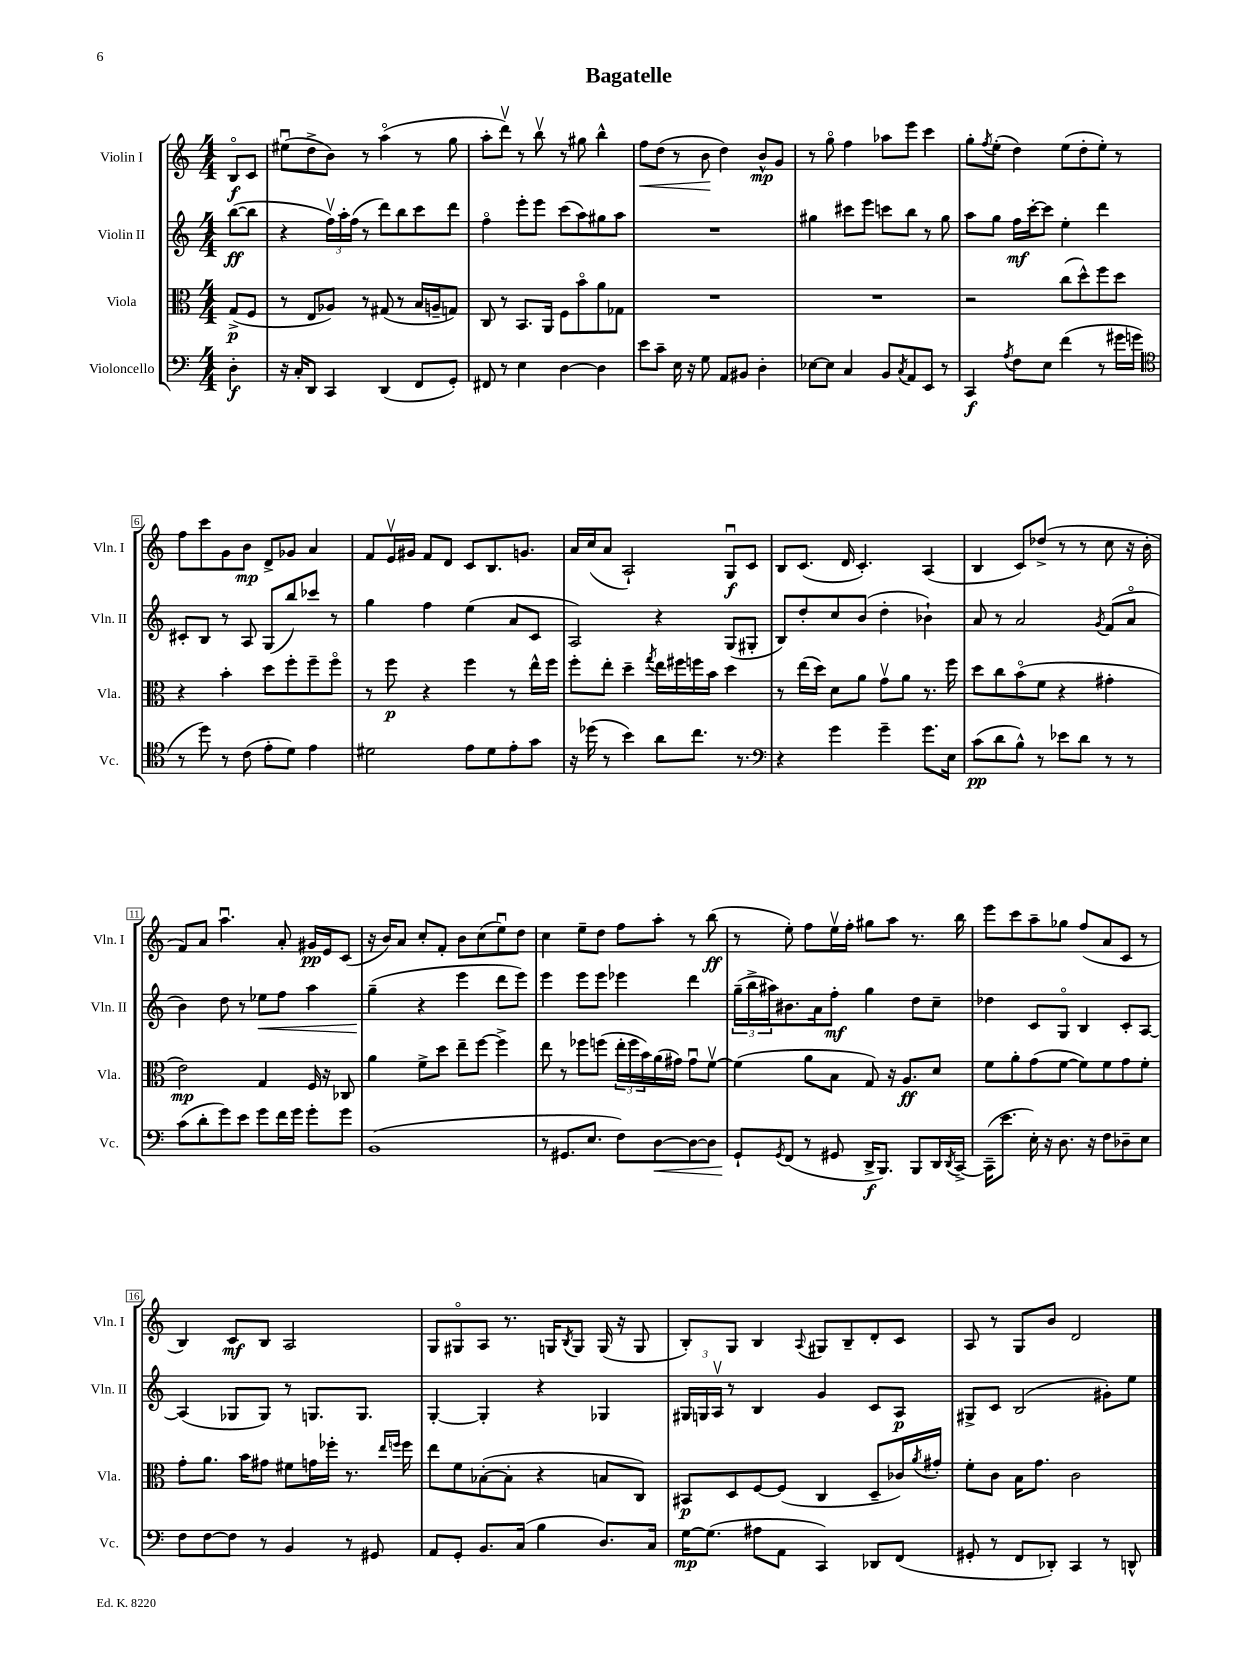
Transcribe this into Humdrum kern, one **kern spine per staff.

**kern	**dynam	**kern	**dynam	**kern	**dynam	**kern	**dynam
*part4	*part4	*part3	*part3	*part2	*part2	*part1	*part1
*staff4	*staff4	*staff3	*staff3	*staff2	*staff2	*staff1	*staff1
*I"Violoncello	*	*I"Viola	*	*I"Violin II	*	*I"Violin I	*
*I'Vc.	*	*I'Vla.	*	*I'Vln. II	*	*I'Vln. I	*
*clefF4	*	*clefC3	*	*clefG2	*	*clefG2	*
*k[]	*	*k[]	*	*k[]	*	*k[]	*
*M4/4	*	*M4/4	*	*M4/4	*	*M4/4	*
=	=	=	=	=	=	=	=
4D'\	f	(8G^/L	p	([8bb\L	ff	8B/L	f
.	.	8F/J	.	8bb\J]	.	8c/J	.
=1	=1	=1	=1	=1	=1	=1	=1
16r	.	8r	.	4r	.	(8ee#Xu\L	.
16C'/KL	.	.	.	.	.	.	.
8DD/J	.	8E/L	.	.	.	8dd^\	.
4CC/	.	8A-X/J)	.	24ffv\LL)	.	8b\J)	.
.	.	.	.	24aa'\	.	.	.
.	.	.	.	(24ff\JJ	.	.	.
.	.	8r	.	8r	.	8r	.
(4DD/	.	(8G#X/	.	8ddd\L)	.	(4aa\	.
.	.	8r	.	8bb\	.	.	.
8FF/L	.	16B/LL	.	8ccc\	.	8r	.
.	.	16An~/J	.	.	.	.	.
8GG'/J)	.	8Gn/J)	.	8ddd\J	.	8gg\	.
=2	=2	=2	=2	=2	=2	=2	=2
8FF#X/	.	8C/	.	4ff\	.	8aa'\L	.
8r	.	8r	.	.	.	8dddv\J)	.
4E\	.	8.BB/L	.	8eee'\L	.	8r	.
.	.	.	.	8eee\J	.	8bbv\	.
.	.	16AA/Jk	.	.	.	.	.
[4D\	.	8F\L	.	(8ccc\L	.	8r	.
.	.	8b\	.	8aa\)	.	8gg#X\	.
4D\]	.	8a\	.	8gg#X\	.	4bb^^\	.
.	.	8G-X\J	.	8aa\J	.	.	.
=3	=3	=3	=3	=3	=3	=3	=3
!	!	!	!	!	!	!	!LO:HP:b
8e\L	.	1r	.	1r	.	8ff\L	<
8c~\J	.	.	.	.	.	(8dd\J	.
16E\	.	.	.	.	.	8r	.
16r	.	.	.	.	.	.	.
8G\	.	.	.	.	.	8b\	.
8AA/L	.	.	.	.	.	4dd\)	[
8BB#X/J	.	.	.	.	.	.	.
4D'\	.	.	.	.	.	8b^^/L	mp
.	.	.	.	.	.	8g/J	.
=4	=4	=4	=4	=4	=4	=4	=4
[8E-X\L	.	1r	.	4gg#X\	.	8r	.
8E-\J]	.	.	.	.	.	8gg\	.
4C/	.	.	.	8ccc#X\L	.	4ff\	.
.	.	.	.	8eee\J	.	.	.
8BB/L	.	.	.	8cccn\L	.	8aa-X\L	.
8qC/	.	.	.	.	.	.	.
8AA/	.	.	.	8bb\J	.	8eee\J	.
8EE/J	.	.	.	8r	.	4ccc\	.
8r	.	.	.	8gg#\	.	.	.
=5	=5	=5	=5	=5	=5	=5	=5
4CC/	f	2r	.	8aa\L	.	8gg'\L	.
.	.	.	.	.	.	8qff/	.
.	.	.	.	8gg\J	.	(8ee'\J	.
8qA/	.	.	.	.	.	.	.
8F\L	.	.	.	16ff\LL	mf	4dd\)	.
.	.	.	.	[16ccc'\J	.	.	.
8E\J	.	.	.	8ccc\J]	.	.	.
(4f\	.	(8cc\L	.	4ee'\	.	(8ee\L	.
.	.	8dd^^\)	.	.	.	8dd'\	.
8r	.	8ff\	.	4ddd\	.	8ee'\J)	.
16g#X\LL	.	8dd\J	.	.	.	8r	.
16gn\JJ	.	.	.	.	.	.	.
!!LO:LB:g=z
=6	=6	=6	=6	=6	=6	=6	=6
*clefC4	*	*	*	*	*	*	*
8r	.	4r	.	8c#X'/L	.	8ff\L	.
8dd\)	.	.	.	8B/J	.	8ccc\	.
8r	.	4b'\	.	8r	.	8g\	.
(8c\	.	.	.	8A/	.	8b\J	mp
8e'\L	.	8dd\L	.	(8G/L	.	8d^/L	.
8d\J)	.	8ff'\	.	8bb/)	.	8g-X/J	.
4e\	.	8ff~\	.	8ccc-X/J	.	4a/	.
.	.	8ff\J	.	8r	.	.	.
=7	=7	=7	=7	=7	=7	=7	=7
2d#X\	.	8r	.	4gg\	.	8f/L	.
.	.	8ff\	p	.	.	16ev/L	.
.	.	.	.	.	.	16g#X/JJ	.
.	.	4r	.	4ff\	.	8f/L	.
.	.	.	.	.	.	8d/J	.
8e\L	.	4ff\	.	(4ee\	.	8c/L	.
8d#\	.	.	.	.	.	8.B/	.
8e'\	.	8r	.	8a/L	.	.	.
.	.	.	.	.	.	8.gn/J	.
8g\J	.	16ee^^\LL	.	8c/J	.	.	.
.	.	16ff\JJ	.	.	.	.	.
=8	=8	=8	=8	=8	=8	=8	=8
16r	.	8ff'\L	.	2A/)	.	16a/LL	.
(16dd-X\	.	.	.	.	.	(16cc/J	.
8r	.	8ee'\J	.	.	.	8a/J	.
4b\)	.	4dd~\	.	.	.	2A`/)	.
.	.	8qgg/	.	.	.	.	.
8a\L	.	16ee\LL	.	4r	.	.	.
.	.	16ff#X\	.	.	.	.	.
8.cc\J	.	16ffn\	.	.	.	.	.
.	.	16b\JJ	.	.	.	.	.
.	.	4dd\	.	(8G/L	.	8Gu/L	f
8.r	.	.	.	.	.	.	.
.	.	.	.	8G#X'/J	.	8c/J	.
=9	=9	=9	=9	=9	=9	=9	=9
*clefF4	*	*	*	*	*	*	*
4r	.	8r	.	8B/L)	.	8B/L	.
.	.	(16ee\LL	.	8dd'/	.	(8.c/J	.
.	.	16dd\JJ)	.	.	.	.	.
4g\	.	8d\L	.	8cc/	.	.	.
.	.	.	.	.	.	16d/	.
.	.	8a\J	.	(8b/J	.	4.c'/)	.
4g~\	.	8gv\L	.	4dd'\	.	.	.
.	.	8a\J	.	.	.	.	.
8.g\L	.	8.r	.	4b-X`\)	.	(4A/	.
16E\Jk	.	16ff\	.	.	.	.	.
=10	=10	=10	=10	=10	=10	=10	=10
(8c\L	pp	8dd\L	.	8a/	.	4B/	.
8d\	.	8cc\	.	8r	.	.	.
8B^^\J)	.	(8b\	.	2a/	.	8c/L)	.
8r	.	8f\J	.	.	.	(8dd-X^/J	.
8e-X\L	.	4r	.	.	.	8r	.
8d\J	.	.	.	.	.	8r	.
.	.	.	.	8qg/	.	.	.
8r	.	4g#X'\	.	(8f/L	.	8cc\	.
8r	.	.	.	8a/J	.	16r	.
.	.	.	.	.	.	16b'\	.
!!LO:LB:g=z
=11	=11	=11	=11	=11	=11	=11	=11
(8c\L	.	2e\)	mp	4b\)	.	8f/L)	.
8d'\	.	.	.	.	.	8a/J	.
8g\)	.	.	.	8dd\	.	4.aau\	.
8e\J	.	.	.	8r	.	.	.
!	!	!	!	!	!LO:HP:b	!	!
8g\L	.	4G/	.	8ee-X\L	<	.	.
16f\L	.	.	.	8ff\J	.	8a'/	.
16g\JJ	.	.	.	.	.	.	.
8g'\L	.	16F/	.	4aa\	.	16g#X/LL	pp
.	.	16r	.	.	.	16e/J	.
8g\J	.	8C-X/	.	.	.	(8c/J	.
=12	=12	=12	=12	=12	=12	=12	=12
(1BB	.	4a\	.	(4gg~\	.	16r	.
.	.	.	.	.	.	16b/KL)	.
.	.	.	.	.	.	8a/J	.
.	.	8f^\L	.	4r	[	8cc'/L	.
.	.	8dd\J	.	.	.	8f'/J	.
.	.	8ee~\L	.	4eee\	.	8b\L	.
.	.	[8ff\J	.	.	.	(8cc\	.
.	.	4ff^\]	.	8ddd\L	.	8eeu\)	.
.	.	.	.	8eee\J)	.	8dd\J	.
=13	=13	=13	=13	=13	=13	=13	=13
8r	.	8ee\	.	4eee\	.	4cc\	.
8.GG#X/L	.	8r	.	.	.	.	.
.	.	8ff-X\L	.	8eee\L	.	8ee~\L	.
8.E/J	.	.	.	.	.	.	.
.	.	(8ffn\J	.	8eee\J	.	8dd\J	.
8F\L)	.	24ee'\LL	.	4eee-X\	.	8ff\L	.
.	.	24ff\	.	.	.	.	.
.	.	24b\)	.	.	.	.	.
!	!LO:HP:b	!	!	!	!	!	!
[8D\	<	(16a\	.	.	.	8aa'\J	.
.	.	16g#X\JJ)	.	.	.	.	.
8D\_	.	8g#u\L	.	4ddd\	.	8r	.
8D\J]	.	[8fv\J	.	.	.	(8bb\	ff
=14	=14	=14	=14	=14	=14	=14	=14
8GG`/L	.	(4f\]	.	(24gg~\LL	.	8r	.
.	.	.	.	24bb^\	.	.	.
.	.	.	.	24aa#X\J)	.	.	.
8qGG/	.	.	.	.	.	.	.
(8FF/J	[	.	.	8.b#X\	.	8ee'\)	.
8r	.	8a\L	.	.	.	8ff\L	.
.	.	.	.	16a\k	.	.	.
8GG#X/	.	8B\J	.	8ff'\J	mf	16eev\L	.
.	.	.	.	.	.	16ff'\JJ	.
16DD^/KL	f	8G/)	.	4gg\	.	8gg#X\L	.
8.BBB/J)	.	.	.	.	.	.	.
.	.	16r	.	.	.	8aa\J	.
.	.	8.A/L	ff	.	.	.	.
8BBB/L	.	.	.	8dd\L	.	8.r	.
16DD/L	.	8d/J	.	8cc~\J	.	.	.
8qDD/	.	.	.	.	.	.	.
[16CC^/JJ	.	.	.	.	.	16bb\	.
=15	=15	=15	=15	=15	=15	=15	=15
(16CC~\KL]	.	8f\L	.	4dd-X\	.	8eee\L	.
8.e\J	.	.	.	.	.	.	.
.	.	8a'\	.	.	.	8ccc\	.
16E'\)	.	(8g\	.	8c/L	.	8aa~\	.
16r	.	.	.	.	.	.	.
8.D\	.	[8f\J	.	8G/J	.	8gg-X\J	.
.	.	8f\L])	.	4B/	.	(8ff/L	.
16r	.	.	.	.	.	.	.
8F\L	.	8f\	.	.	.	8a/	.
8D-X~\	.	8g\	.	8c'/L	.	8c/J	.
8E\J	.	8f'\J	.	[8A/J	.	8r	.
!!LO:LB:g=z
=16	=16	=16	=16	=16	=16	=16	=16
8F\L	.	8g'\L	.	(4A/]	.	4B/)	.
[8F\	.	8.a\J	.	.	.	.	.
8F\J]	.	.	.	8G-X/L	.	8c/L	mf
.	.	16b\KL	.	.	.	.	.
8r	.	8g#X\J	.	8G-/J)	.	8B/J	.
4BB/	.	8f#X\L	.	8r	.	2A/	.
.	.	16gn\L	.	8.Gn/L	.	.	.
.	.	16ff-X'\JJ	.	.	.	.	.
8r	.	8.r	.	.	.	.	.
.	.	.	.	8.G/J	.	.	.
8GG#X/	.	.	.	.	.	.	.
.	.	16qqee/LL	.	.	.	.	.
.	.	16qqffn/JJ	.	.	.	.	.
.	.	16ff\	.	.	.	.	.
=17	=17	=17	=17	=17	=17	=17	=17
8AA/L	.	8ee\L	.	[4G'/	.	8G/L	.
8GG'/J	.	8f\	.	.	.	8G#X/	.
8.BB/L	.	([8B-X'\	.	4G'/]	.	8A/J	.
.	.	8B-'\J]	.	.	.	8.r	.
(16C/Jk	.	.	.	.	.	.	.
4B\	.	4r	.	4r	.	.	.
.	.	.	.	.	.	16Gn/KL	.
.	.	.	.	.	.	8qB/	.
.	.	.	.	.	.	8G/J	.
8.D/L)	.	8Bn/L	.	4G-X/	.	(16G/	.
.	.	.	.	.	.	16r	.
.	.	8C/J)	.	.	.	8G/	.
16C/Jk	.	.	.	.	.	.	.
=18	=18	=18	=18	=18	=18	=18	=18
[16G\KL	mp	8BB#X/L	p	24G#X/LL	.	8B'/L)	.
.	.	.	.	24Gn/	.	.	.
(8.G\J]	.	.	.	.	.	.	.
.	.	.	.	24Av/JJ	.	.	.
.	.	8D/	.	8r	.	8G/J	.
8A#X\L	.	[8F/	.	4B/	.	4B/	.
8AA\J	.	(8F/J]	.	.	.	.	.
.	.	.	.	.	.	8qqA/	.
4CC/)	.	4C/	.	4g/	.	8G#X/L	.
.	.	.	.	.	.	8B~/	.
8DD-X/L	.	8D~/L	.	8c/L	.	8d'/	.
(8FF/J	.	16c-X/L)	.	8A/J	p	8c/J	.
.	.	8qa/	.	.	.	.	.
.	.	16g#X'/JJ	.	.	.	.	.
=19	=19	=19	=19	=19	=19	=19	=19
8GG#X'/	.	8f'\L	.	8G#X^/L	.	8A/	.
8r	.	8c\J	.	8c/J	.	8r	.
8FF/L	.	16B\KL	.	(2B/	.	8G/L	.
.	.	8.g\J	.	.	.	.	.
8DD-X'/J)	.	.	.	.	.	8b/J	.
4CC/	.	2c\	.	.	.	2d/	.
8r	.	.	.	8g#X'\L)	.	.	.
8DDn^^/	.	.	.	8ee\J	.	.	.
==	==	==	==	==	==	==	==
*-	*-	*-	*-	*-	*-	*-	*-
